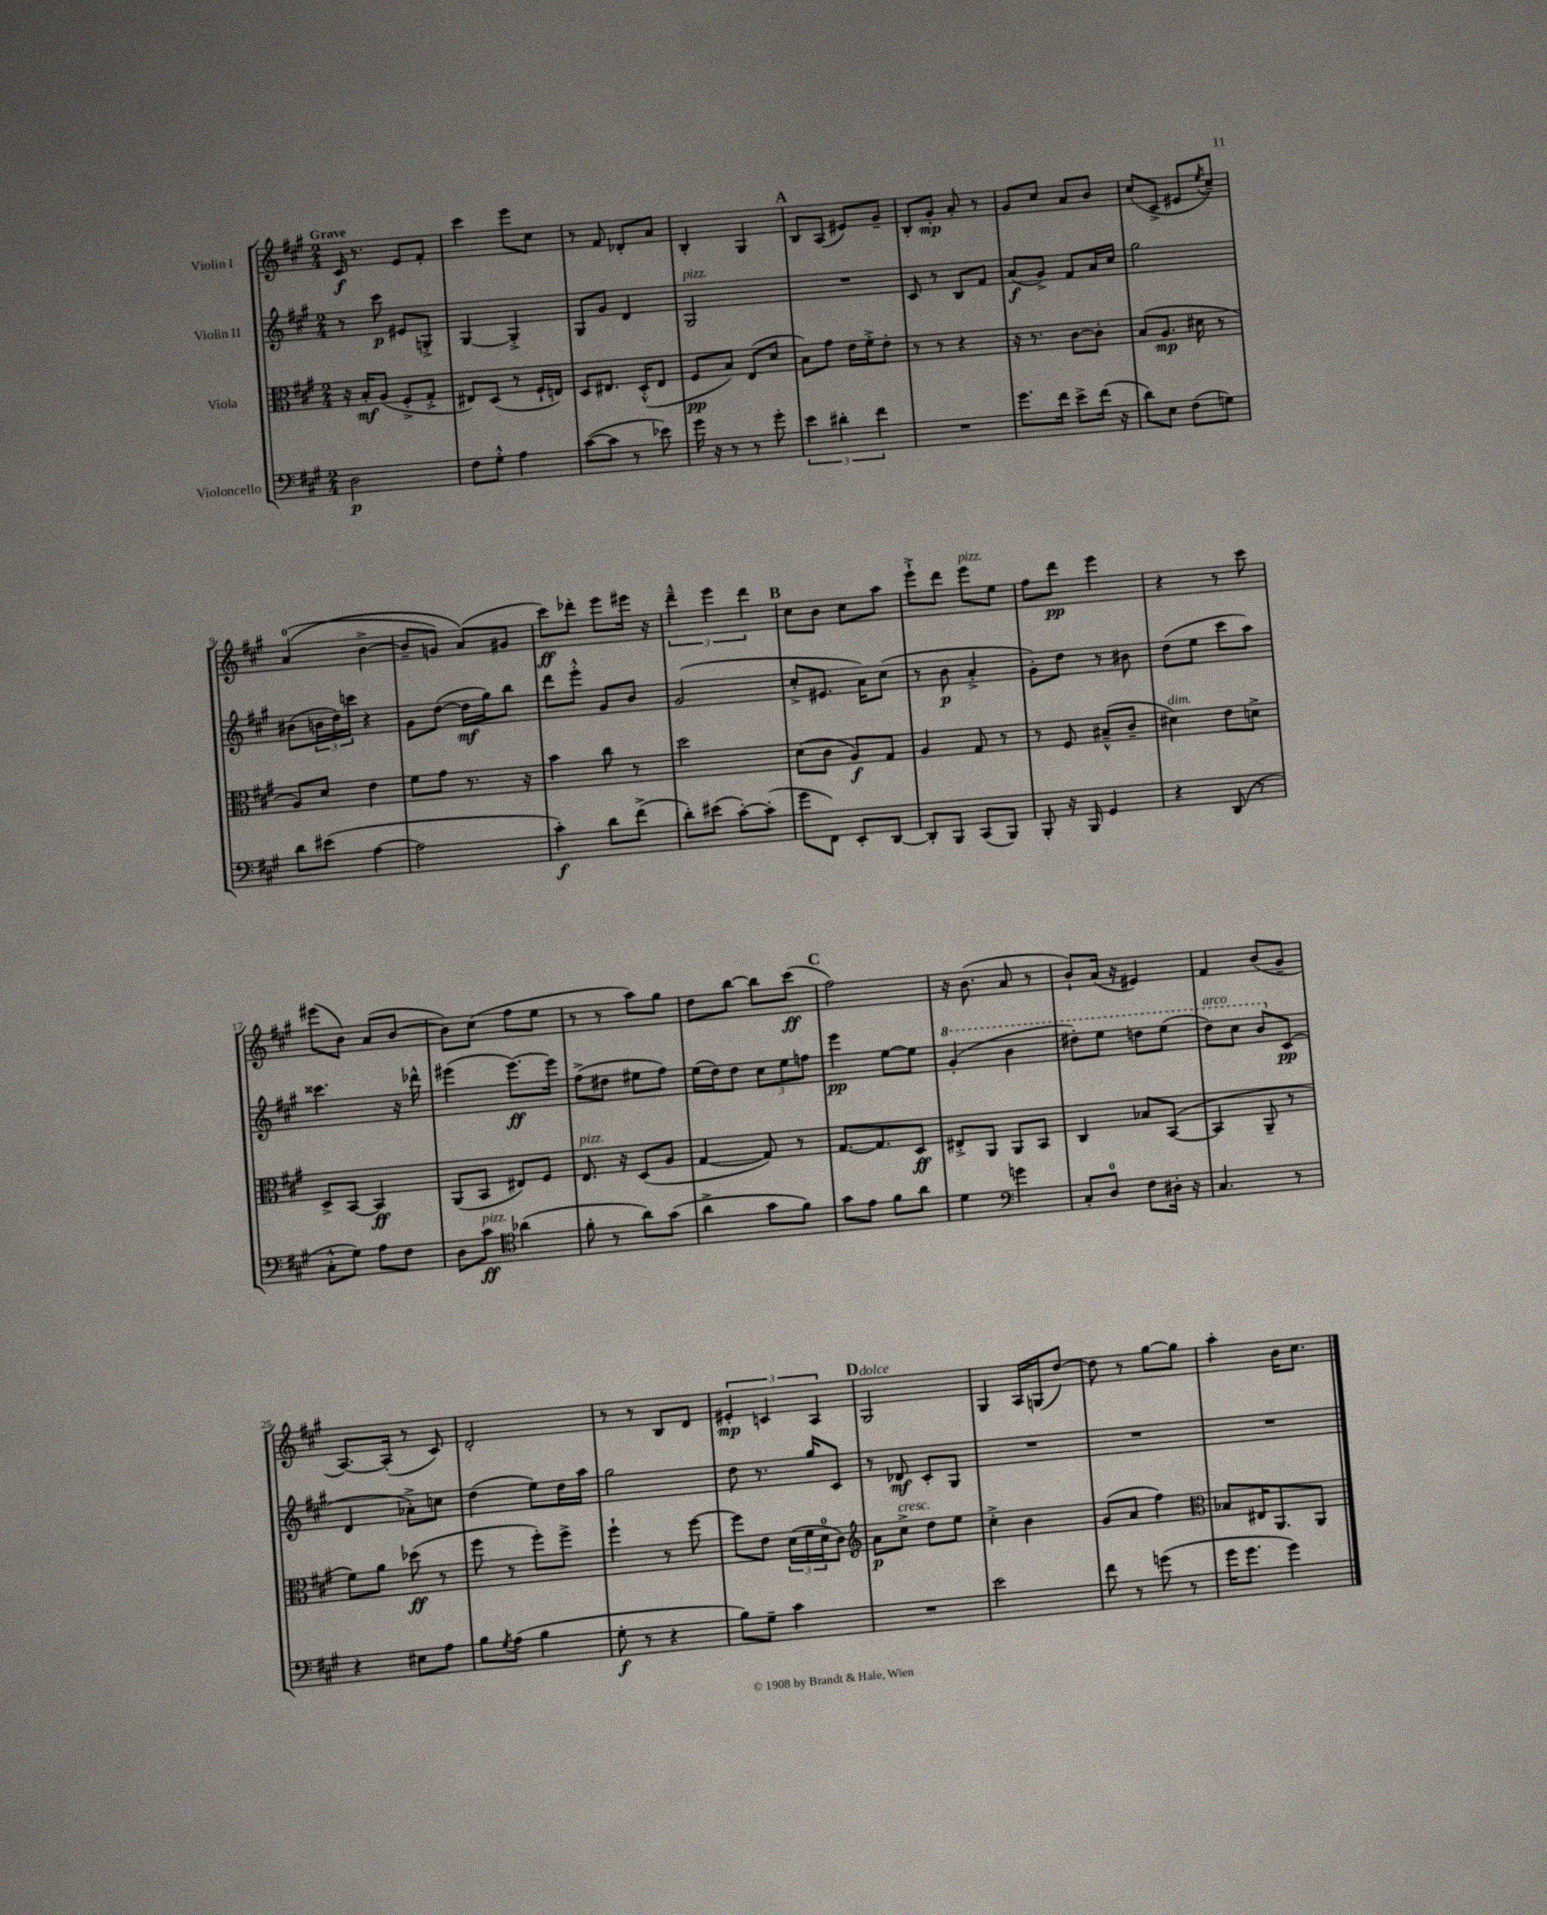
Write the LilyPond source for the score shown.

<<
\new StaffGroup <<
\new Staff = "s0" \with { instrumentName = "Violin I" } {
    \clef treble \key a \major \numericTimeSignature \time 2/4 \tempo "Grave"
    cis'16\f r8. e'8 fis'8-. |
    cis'''4 e'''8 cis''8 |
    r8 fis'8 des'8-. a'8 |
    b4-. gis4 |
    \mark \markup { \bold "A" } b8 a8( eis'8) gis'8-- |
    b8-. gis'8-.\mp a'8-. r8 |
    gis'8 cis''8 a'8 b'8 |
    cis''8( cis'8-> eis'8 \acciaccatura { e''8 } cis''8--) |
    a'4-0(\( b'4~-> |
    b'8-- g'8) a'8(\) gis'8 |
    cis'''8\ff) des'''8-. e'''8 eis'''16 r16 |
    \tuplet 3/2 { d'''4---^ e'''4 d'''4 } |
    \mark \markup { \bold "B" } cis''8 b'8 cis''8 a''8 |
    e'''8-!-> d'''8 e'''8^\markup { \italic "pizz." } e''8 |
    fis''8 d'''8\pp e'''4 |
    r4 r8 cis'''8 |
    eis'''8( b'8) a'8( b'8~ |
    b'8) cis''8( fis''8 e''8 |
    r8 r8 a''8) gis''8 |
    d''8 b''8~ b''8 cis'''8\ff( |
    \mark \markup { \bold "C" } fis''2) |
    r16 b'8.( a'8 r8 |
    b'8-!) a'16( r16 eis'4) |
    fis'4 b'8( gis'8-- |
    a8.~) a16-.( r8 cis'8) |
    d'2-. |
    r8 r8 b8 d'8 |
    \tuplet 3/2 { eis'4-.\mp c'4 a4 } |
    \mark \markup { \bold "D" } gis2^\markup { \italic "dolce" } |
    gis4 a16 g16( d''8~) |
    d''8 r8 gis''8~ gis''8 |
    a''4-. b'16 cis''8. \bar "|." |
}
\new Staff = "s1" \with { instrumentName = "Violin II" } {
    \clef treble \key a \major \numericTimeSignature \time 2/4
    r8 cis'''8\p eis'8 g8-.-> |
    gis4~ gis4-.-> |
    gis8 gis'8 d'4 |
    gis2^\markup { \italic "pizz." } |
    \mark \markup { \bold "A" } R2 |
    cis'8 r8 b8 fis'8 |
    a'8\f( gis'8->) fis'8 a'16 cis''16 |
    gis''2 |
    bis'8( \tuplet 3/2 { b'16 d''16) c'''16 } r4 |
    gis'8 d''8~( d''16\mf gis''16) b''8 |
    d'''8 e'''8-.-^ gis'8 b'8 |
    gis'2( |
    \mark \markup { \bold "B" } cis''8-.-> eis'8. a'16) cis''8( |
    r8 b'8\p a'4-.-> |
    gis'8-.) d''8 r8 bis'8 |
    d''8( e''8 cis'''8 a''8) |
    cisis'''4. r16 des'''16-^ |
    eis'''4( eis'''8.~\ff) eis'''16 |
    fis''8->( dis''8 eis''8 fis''8) |
    e''16( d''16) d''8 \tuplet 3/2 { cis''8 e''8 f''8 } |
    \mark \markup { \bold "C" } e'''4\pp e''8~ e''8 |
    \ottava #1 gis''4-.( b''4 |
    dis'''8-.) e'''8 d'''8 e'''8( |
    d'''8^\markup { \italic "arco" }) cis'''8 b''8 \ottava #0 cis'8\pp( |
    d'4 aes'8-.->) c''8 |
    d''4( e''8) d''16 a''16 |
    gis''2 |
    d''8 r8. gis''16 cis'8 |
    \mark \markup { \bold "D" } r8 des'8\mf cis'8-. gis8 |
    R2 |
    R2 |
    R2 \bar "|." |
}
\new Staff = "s2" \with { instrumentName = "Viola" } {
    \clef alto \key a \major \numericTimeSignature \time 2/4
    r16 b16-.\mf a8( fis8-.-> gis8-.-> |
    eis8) d8( r8 fis16-! e16) |
    d8 eis8. d16-.-^( eis8 |
    fis8\pp b8) e8( d'8 |
    \mark \markup { \bold "A" } b8) gis'8 e'16 fis'16-.-> e'8-. |
    r8 r8 r4 |
    r16 r8. cis'8~ cis'8-. |
    b8( a8.\mp dis'16 r8 |
    a8) d'8 e'4 |
    fis'8 gis'8 r8. r16 |
    b'4 cis''8 r8 |
    d''2 |
    \mark \markup { \bold "B" } d'8( cis'8 a8\f) gis8 |
    a4 gis8 r8 |
    r8 fis8 bis8---^( cis'8-- |
    dis'4^\markup { \italic "dim." }) e'8 d'8-> |
    d8-> b,8~ b,4\ff |
    a,8( b,8 eis8) fis8 |
    e8.^\markup { \italic "pizz." } r16 d8( a8 |
    gis4~ gis8) r8 |
    \mark \markup { \bold "C" } gis8.~ gis8. d8\ff |
    eis8-.-> a,8 a,8 b,8 |
    cis4 bes8 b,8~( |
    b,4 a,8-- r8 |
    fis'8) a'8 des''8\ff( r8 |
    fis''8 r8 fis''8-.) fis''8-> |
    fis''4-! r8 fis''8~ |
    fis''8 e'8 \tuplet 3/2 { d'16( fis'16 d'16-0 } cis'8) |
    \mark \markup { \bold "D" } \clef treble a'8\p cis''8->^\markup { \italic "cresc." } d''8 e''8 |
    cis''4-.-> b'4 |
    gis'8( a'8 fis''4) |
    \clef alto bes8 eis16 a,8. a,8 \bar "|." |
}
\new Staff = "s3" \with { instrumentName = "Violoncello" } {
    \clef bass \key a \major \numericTimeSignature \time 2/4
    d2\p |
    fis8 gis8-.-^ a4 |
    cis'8~( cis'8 r8 ees'8) |
    gis'16 r16 r8 r8 gis'8-. |
    \mark \markup { \bold "A" } \tuplet 3/2 { e'4 dis'4-. fis'4 } |
    R2 |
    gis'8. fis'16 e'8-> fis'16( r16 |
    d'8) e8 fis8( g8) |
    d'8 eis'8( a4~ |
    a2 |
    cis'4-.\f) d'8 fis'8->( |
    d'8-.) eis'8( cis'8~-.) cis'8-.( |
    \mark \markup { \bold "B" } gis'8 fis,8) e,8-. d,8~ |
    d,8-. b,,8 cis,8( b,,8) |
    b,,8-. r16 b,,16 gis,4 |
    r4 d,8( r8 |
    cis8-.-^ gis8) a8 fis8 |
    d8 cis'8\ff^\markup { \italic "pizz." } \clef tenor aes'4( |
    fis'8-. r8 a'8) gis'8( |
    a'4-> gis'8 fis'8) |
    \mark \markup { \bold "C" } gis'8 e'8 fis'8 a'8 |
    d'4 \clef bass g'4 |
    cis8-. d8-0 fis8 dis16-. r16 |
    cis4. r8 |
    r4 eis8 a8 |
    b8 \acciaccatura { gis8 } a8( b4 |
    gis8-.\f r8 r4 |
    b8) gis8-- cis'4 |
    \mark \markup { \bold "D" } R2 |
    e'2 |
    fis'8 r8 g'8( r8 |
    gis'16 gis'8. gis'4) \bar "|." |
}
>>
>>
